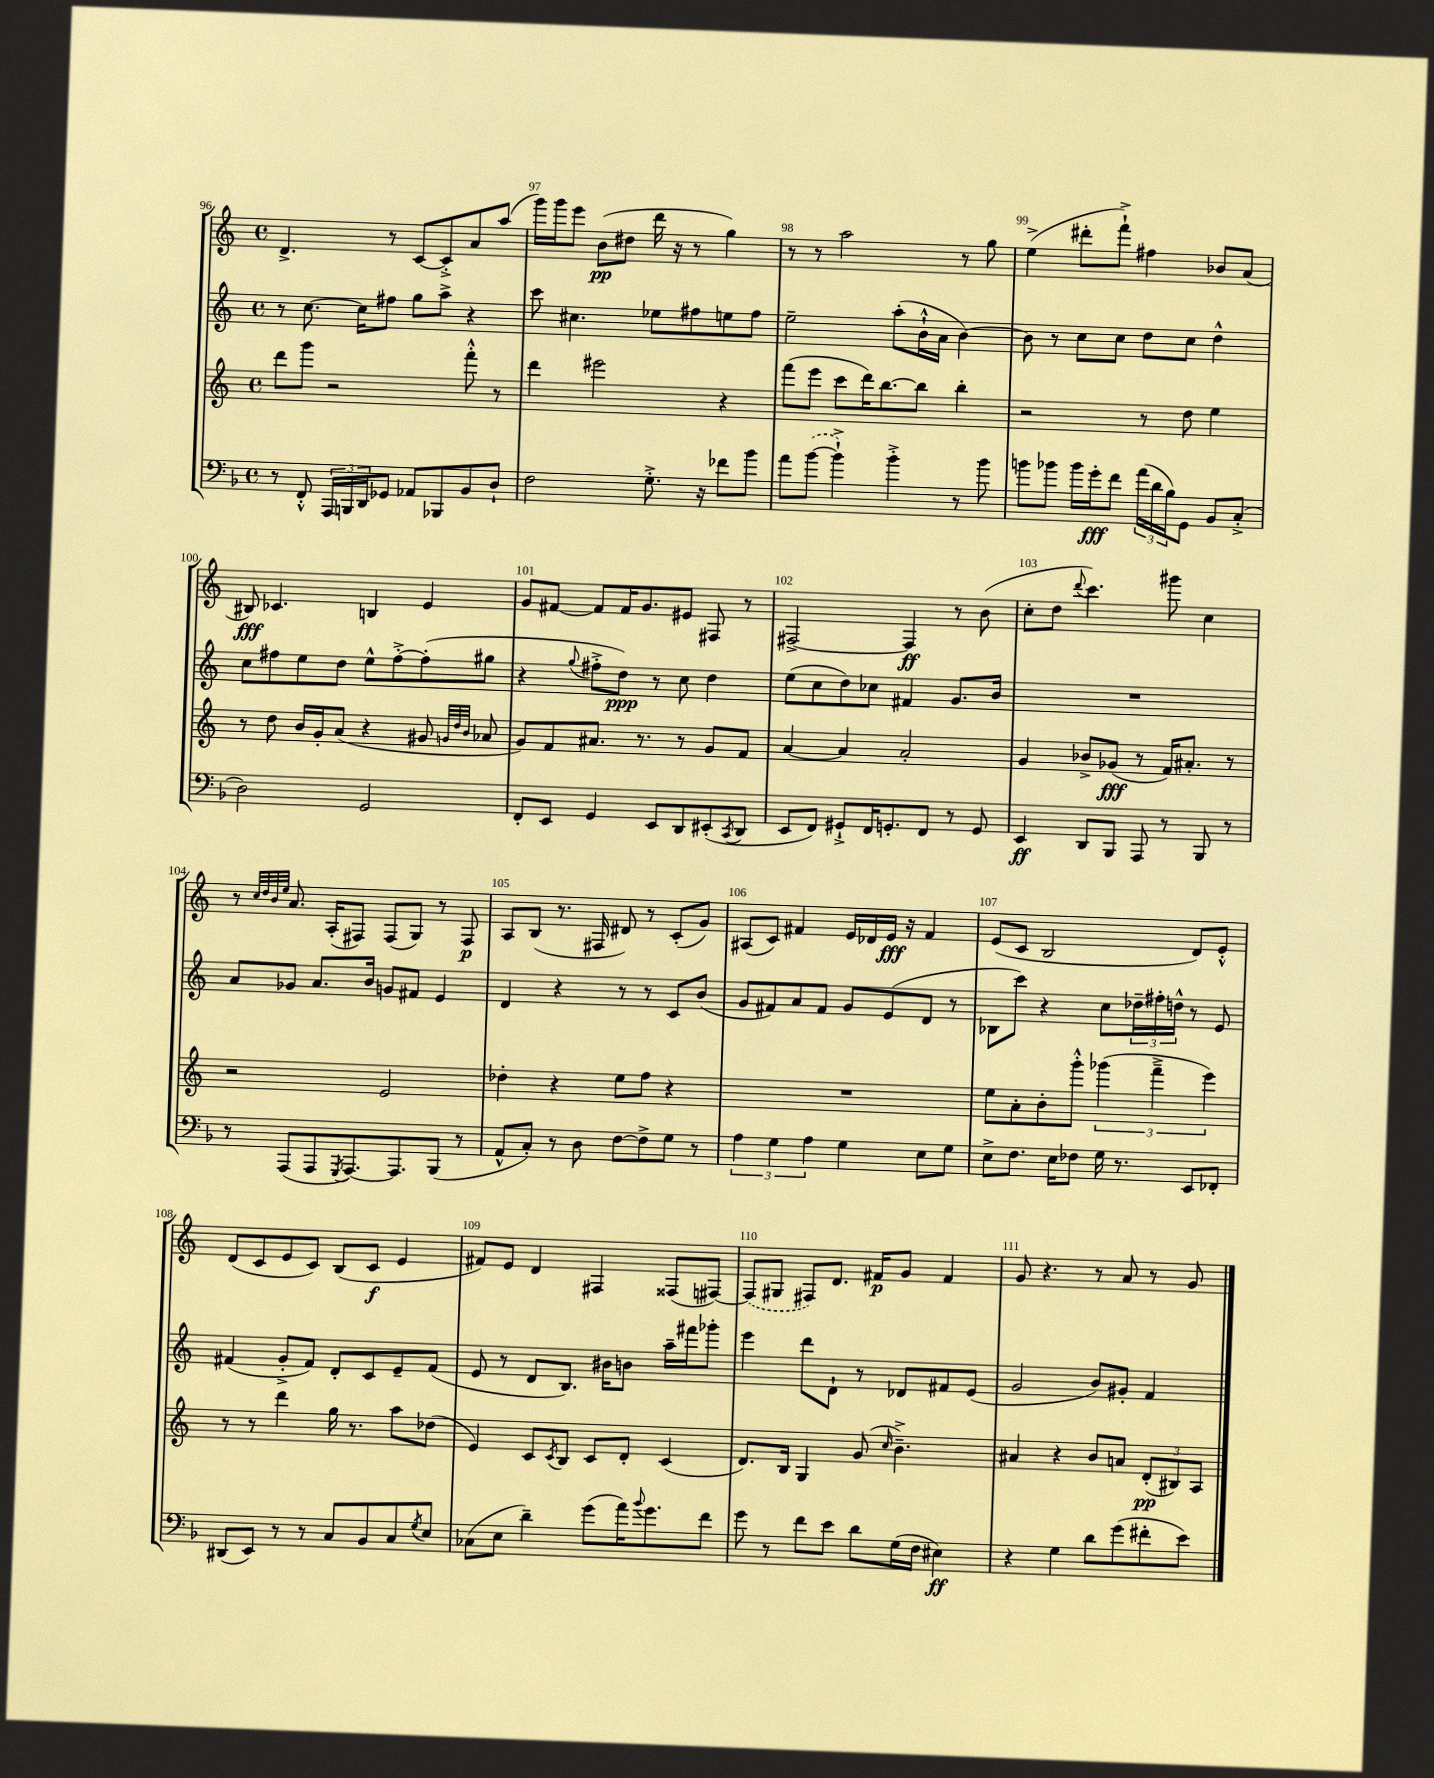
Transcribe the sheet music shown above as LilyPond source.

<<
\new StaffGroup <<
\new Staff = "s0" {
    \clef treble \key c \major \defaultTimeSignature \time 4/4
    d'4.-> r8 c'8~ c'8-.-> a'8 a''8( |
    g'''16) g'''16 e'''8 b'8\pp( dis''8 d'''16 r16 r8 g''4) |
    r8 r8 a''2 r8 g''8 |
    e''4->( dis'''8-. f'''8-!->) fis''4 bes'8 a'8( |
    bis8\fff) ces'4. b4 e'4 |
    g'8 fis'8~ fis'8 fis'16 g'8. eis'8 fis8 r8 |
    fis2~-> fis4\ff r8 b'8( |
    c''8-. d''8 \appoggiatura { d'''8 } c'''4.) gis'''8 c''4 |
    r8 \grace { c''32 d''32 b'32 e''32 } a'8. a16-.( fis8) fis8( g8) r8 fis8\p |
    a8 b8( r8. fis16 dis'8) r8 c'8-.( g'8) |
    ais8( c'8) fis'4 e'16 des'16 e'16\fff r16 fis'4 |
    e'8( c'8 b2 d'8) e'8-.-^ |
    d'8( c'8 e'8 c'8) b8( c'8\f e'4 |
    fis'8) e'8 d'4 fis4 fisis8( fis8~) |
    \once \slurDashed fis8( gis8 fis8) d'8. fis'16\p g'8 fis'4 |
    g'8 r4. r8 a'8 r8 g'8 \bar "|." |
}
\new Staff = "s1" {
    \clef treble \key c \major \defaultTimeSignature \time 4/4
    r8 c''8.~ c''16 fis''8 g''8 a''8-> r4 |
    c'''8 cis''4. ees''8 fis''8 e''8 fis''8 |
    e''2-- a''8-.( b'16-!-^ a'16 b'4~) |
    b'8 r8 c''8 c''8 d''8 c''8 d''4-^ |
    c''8 fis''8 e''8 d''8 e''8-^ fis''8~-.-> fis''8-.( gis''8 |
    r4 \appoggiatura { g''8 } fis''8-.-> d''8\ppp) r8 c''8 d''4 |
    e''8( c''8 d''8) ces''8 fis'4 g'8. b'16 |
    R1 |
    a'8 ges'8 a'8. b'16 g'8 fis'8 e'4 |
    d'4 r4 r8 r8 c'8 b'8( |
    g'8 fis'8) a'8 fis'8 g'8 e'8( d'8 r8 |
    bes8 c'''8) r4 c''8 \tuplet 3/2 { des''16-- fis''16-. d''16-^ } r8 e'8 |
    fis'4( g'8-.-> fis'8) d'8-. c'8 e'8-- fis'8( |
    e'8 r8 d'8 b8.) bis'16 b'8 a''16-- fis'''16 ges'''8-. |
    e'''4 d'''8 d'8-! r8 des'8 fis'8 e'8( |
    g'2 b'8) gis'8-. f'4 \bar "|." |
}
\new Staff = "s2" {
    \clef treble \key c \major \defaultTimeSignature \time 4/4
    d'''8 g'''8 r2 f'''8-.-^ r8 |
    d'''4 eis'''2 r4 |
    f'''8( e'''8 c'''8 d'''16) b''8.~ b''8 b''4-. |
    r2 r8 d''8 e''4 |
    r8 d''8 b'16 g'16-. a'8( r4 gis'8 \grace { g'32 d''32 b'32 } aes'8 |
    g'8) f'8 ais'8. r8. r8 g'8 f'8 |
    a'4~ a'4 a'2-. |
    g'4 bes'8-> ges'8\fff( r8 f'16) ais'8.-. r8 |
    r2 e'2 |
    des''4-. r4 e''8 f''8 r4 |
    R1 |
    e''8 a'8-. b'8-. g'''8-.-^ \tuplet 3/2 { ges'''4( f'''4---> e'''4) } |
    r8 r8 d'''4 g''16 r8. a''8 des''8( |
    e'4) c'8 \acciaccatura { c'8 } b8 c'8 d'8-. c'4( |
    d'8.) b16 g4 g'8( \grace { c''16 } b'4.--->) |
    ais'4 r4 b'8 a'8 \tuplet 3/2 { d'8-.\pp( bis8) a8 } \bar "|." |
}
\new Staff = "s3" {
    \clef bass \key f \major \defaultTimeSignature \time 4/4
    r8 f,8-.-^ \tuplet 3/2 { a,,16 b,,16 d,16 } ges,8 aes,8 bes,,8 bes,8 d8-! |
    f2 g8.-.-> r16 fes'8 bes'8 |
    a'8 \once \slurDashed bes'8~( bes'4-!->) bes'4-.-> r8 bes'8 |
    b'8 bes'8 bes'16 g'16-.\fff f'8 \tuplet 3/2 { a'16( d'16 bes16) } g,8 bes,8 c8-.->( |
    d2) g,2 |
    f,8-. e,8 g,4 e,8 d,8 eis,8-.( \acciaccatura { c,8 } d,8 |
    e,8 f,8) gis,8-!-> f,16 g,8.-. f,8 r8 g,8 |
    e,4\ff d,8 bes,,8 a,,8 r8 bes,,8 r8 |
    r8 a,,8( a,,8 \acciaccatura { g,,8 } a,,8.~) a,,8. bes,,8( r8 |
    a,8-^ c8-.) r8 d8 f8~ f8-> g8 r8 |
    \tuplet 3/2 { a4 g4 a4 } g4 e8 g8 |
    e8-> f8. e16 fes8 g16 r8. e,8 fes,8-. |
    dis,8( e,8) r8 r8 c8 bes,8 c8 \acciaccatura { g8 } e8 |
    ces8( e8 d'4--) g'8( a'16) \appoggiatura { bes'8 } g'8. f'8 |
    g'8 r8 f'8 e'8 d'8 g16( f16 eis4\ff) |
    r4 g4 d'8 g'8( fis'8-. e'8) \bar "|." |
}
>>
>>
\layout { \context { \Score currentBarNumber = #96 \override BarNumber.break-visibility = ##(#f #t #t) barNumberVisibility = #all-bar-numbers-visible } }
